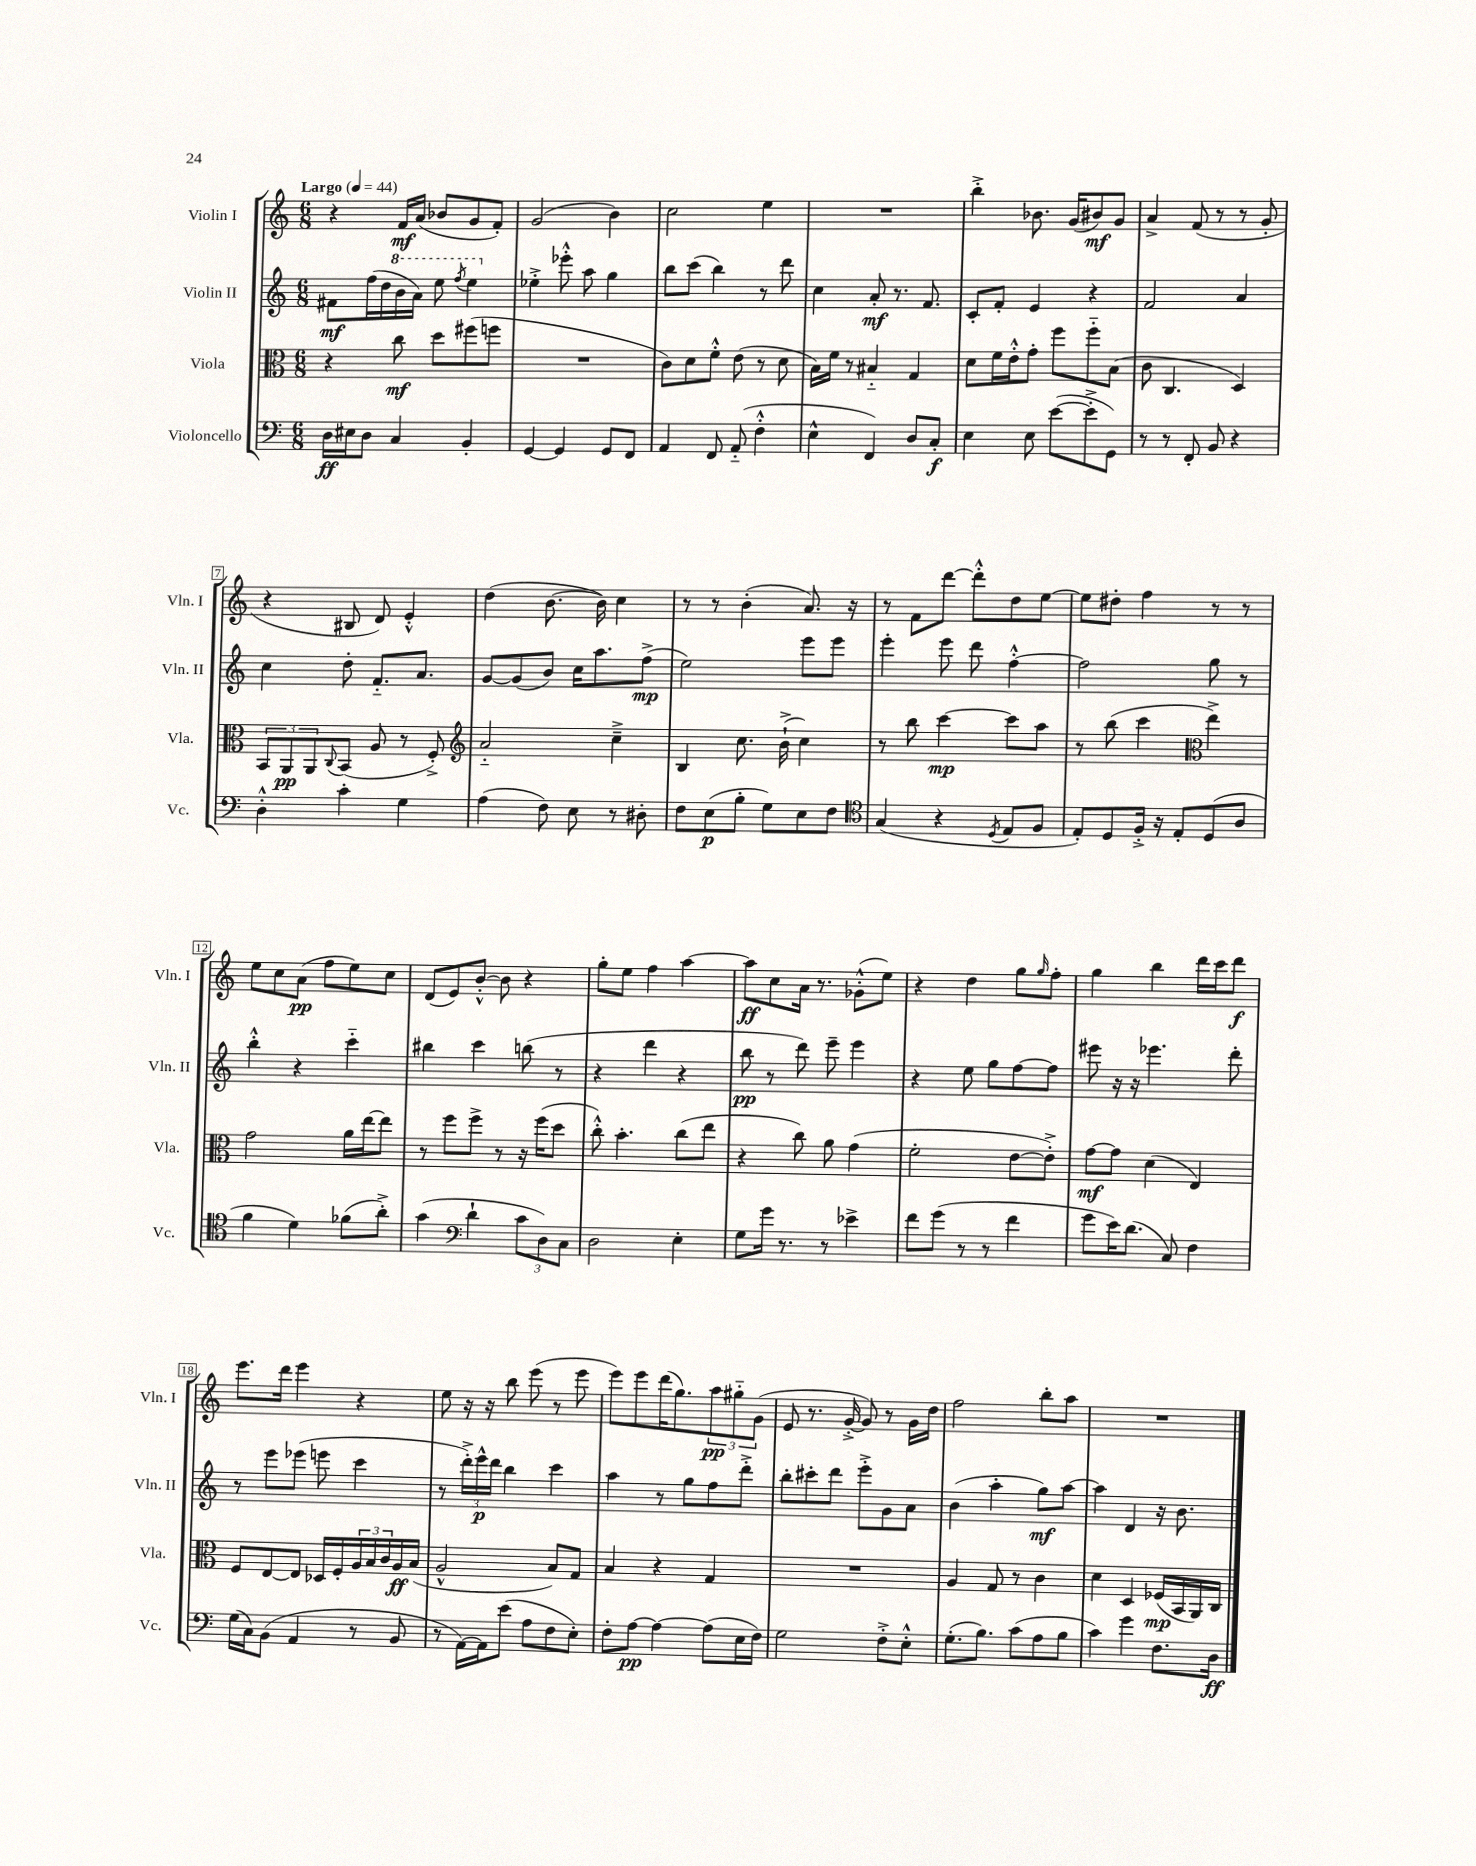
<<
\new StaffGroup <<
\new Staff = "s0" \with { instrumentName = "Violin I" shortInstrumentName = "Vln. I" } {
    \clef treble \key c \major \numericTimeSignature \time 6/8 \tempo "Largo" 4 = 44
    r4 f'16\mf a'16( bes'8 g'8 f'8-.) |
    g'2( b'4) |
    c''2 e''4 |
    R2. |
    b''4-.-> bes'8. g'16( bis'8\mf) g'8 |
    a'4-> f'8( r8 r8 g'8-. |
    r4 bis8 d'8) e'4-.-^ |
    d''4( b'8.~ b'16) c''4 |
    r8 r8 b'4-.( a'8.) r16 |
    r8 f'8 d'''8~ d'''8-.-^ d''8 e''8~ |
    e''8 dis''8-. f''4 r8 r8 |
    e''8 c''8 a'8\pp( f''8 e''8) c''8 |
    d'8( e'8) b'8~-.-^ b'8 r4 |
    g''8-. e''8 f''4 a''4~ |
    a''8\ff c''8 a'16 r8. ges'8-.-^( e''8) |
    r4 d''4 g''8 \grace { g''16 } f''8-. |
    g''4 b''4 d'''16 c'''16 d'''8\f |
    e'''8. d'''16 e'''4 r4 |
    e''8 r16 r16 b''8 e'''8( r8 e'''8 |
    e'''8) e'''8 d'''16( g''8.) \tuplet 3/2 { a''8\pp gis''8-_ g'8( } |
    e'8 r8. g'16~-.-> g'8) r8 g'16 d''16 |
    f''2 b''8-. a''8 |
    R2. \bar "|." |
}
\new Staff = "s1" \with { instrumentName = "Violin II" shortInstrumentName = "Vln. II" } {
    \clef treble \key c \major \numericTimeSignature \time 6/8
    fis'8\mf f''16( d''16 \ottava #1 b''16 a''16) e'''8 \acciaccatura { f'''8 } e'''4 \ottava #0 |
    ees''4-.-> ees'''8-.-^ a''8 g''4 |
    b''8 c'''8( b''4) r8 d'''8 |
    c''4 a'8-.\mf r8. f'8. |
    c'8-. f'8-. e'4 r4 |
    f'2 a'4 |
    c''4 d''8-. f'8.-_ a'8. |
    g'8~ g'8( b'8) c''16 a''8. f''8->\mp( |
    e''2) e'''8 e'''8 |
    e'''4-. e'''8 d'''8 f''4~-.-^ |
    f''2 g''8 r8 |
    b''4-.-^ r4 c'''4-_ |
    bis''4 c'''4 b''8( r8 |
    r4 d'''4 r4 |
    b''8\pp r8 d'''8) e'''8-- e'''4 |
    r4 e''8 g''8 f''8~ f''8 |
    eis'''8 r16 r16 ees'''4. d'''8-. |
    r8 e'''8 ees'''8( e'''8 c'''4 |
    r8 \tuplet 3/2 { d'''16-.->) e'''16-^\p d'''16 } b''4 c'''4 |
    a''4 r8 g''8 f''8 d'''8-.-> |
    b''8-. cis'''8-. d'''8 e'''8-.-> g'8 a'8 |
    b'4( a''4-. g''8\mf) a''8~ |
    a''4 d'4 r16 b'8. \bar "|." |
}
\new Staff = "s2" \with { instrumentName = "Viola" shortInstrumentName = "Vla." } {
    \clef alto \key c \major \numericTimeSignature \time 6/8
    r4 c''8\mf d''8 fis''8( f''8 |
    R2. |
    c'8) d'8 f'8-.-^ e'8( r8 d'8 |
    b16) f'16 r8 bis4-_ g4 |
    d'8 f'16 e'16-.-^ g'8-. f''8 f''8-_ b8( |
    c'8 c4. d4) |
    \tuplet 3/2 { b,8 a,8\pp a,8 } \appoggiatura { c8 } b,8( a8 r8 f8-.->) |
    \clef treble a'2-_ c''4---> |
    b4 c''8. b'16-!->( c''4) |
    r8 b''8 c'''4~\mp c'''8 a''8 |
    r8 b''8( c'''4 \clef alto e''4->) |
    g'2 a'16 e''16~ e''8 |
    r8 f''8 f''8-> r8 r16 f''16( d''8 |
    c''8-.-^) b'4.-. c''8( e''8 |
    r4 c''8) a'8 g'4( |
    f'2-. e'8~ e'8-.->) |
    g'8~\mf g'8 d'4( e4) |
    f8 e8~ e8 des16 f16-. \tuplet 3/2 { a16 b16 c'16 } a16\ff b16( |
    a2-^ b8) g8 |
    b4 r4 g4 |
    R2. |
    a4 g8 r8 c'4 |
    d'4 d4 fes16\mp( b,16 a,16) c16 \bar "|." |
}
\new Staff = "s3" \with { instrumentName = "Violoncello" shortInstrumentName = "Vc." } {
    \clef bass \key c \major \numericTimeSignature \time 6/8
    d16\ff eis16 d8 c4 b,4-. |
    g,4~ g,4 g,8 f,8 |
    a,4 f,8 a,8-_( f4-.-^ |
    e4-^ f,4) d8 c8-.\f |
    e4 e8 e'8~( e'8-.-> g,8) |
    r8 r8 f,8-. b,8 r4 |
    d4-.-^ c'4-. g4 |
    a4( f8) e8 r8 dis8-. |
    f8 e8\p( b8-. g8) e8 f8 |
    \clef tenor g4( r4 \acciaccatura { d8 } e8 f8 |
    e8-.) d8 f16-.-> r16 e8-. d8( a8 |
    f'4 d'4) fes'8( a'8-.->) |
    g'4( \clef bass d'4-! \tuplet 3/2 { c'8 d8) c8 } |
    d2 e4-. |
    g8 g'16 r8. r8 ees'4-> |
    f'8 g'8( r8 r8 f'4 |
    g'8 e'16) d'8.( c8) f4 |
    g16( c16) b,8( a,4 r8 b,8 |
    r8 a,16~) a,16 e'8( a8 f8 e8-.) |
    f8-. a8~\pp a4~ a8( e16 f16) |
    g2 f8-.-> e8-.-^ |
    g8.-.( b8.) c'8( a8 b8 |
    c'4) g'4 f8. d16\ff \bar "|." |
}
>>
>>
\layout { \context { \Score \override BarNumber.stencil = #(make-stencil-boxer 0.1 0.3 ly:text-interface::print) } }
